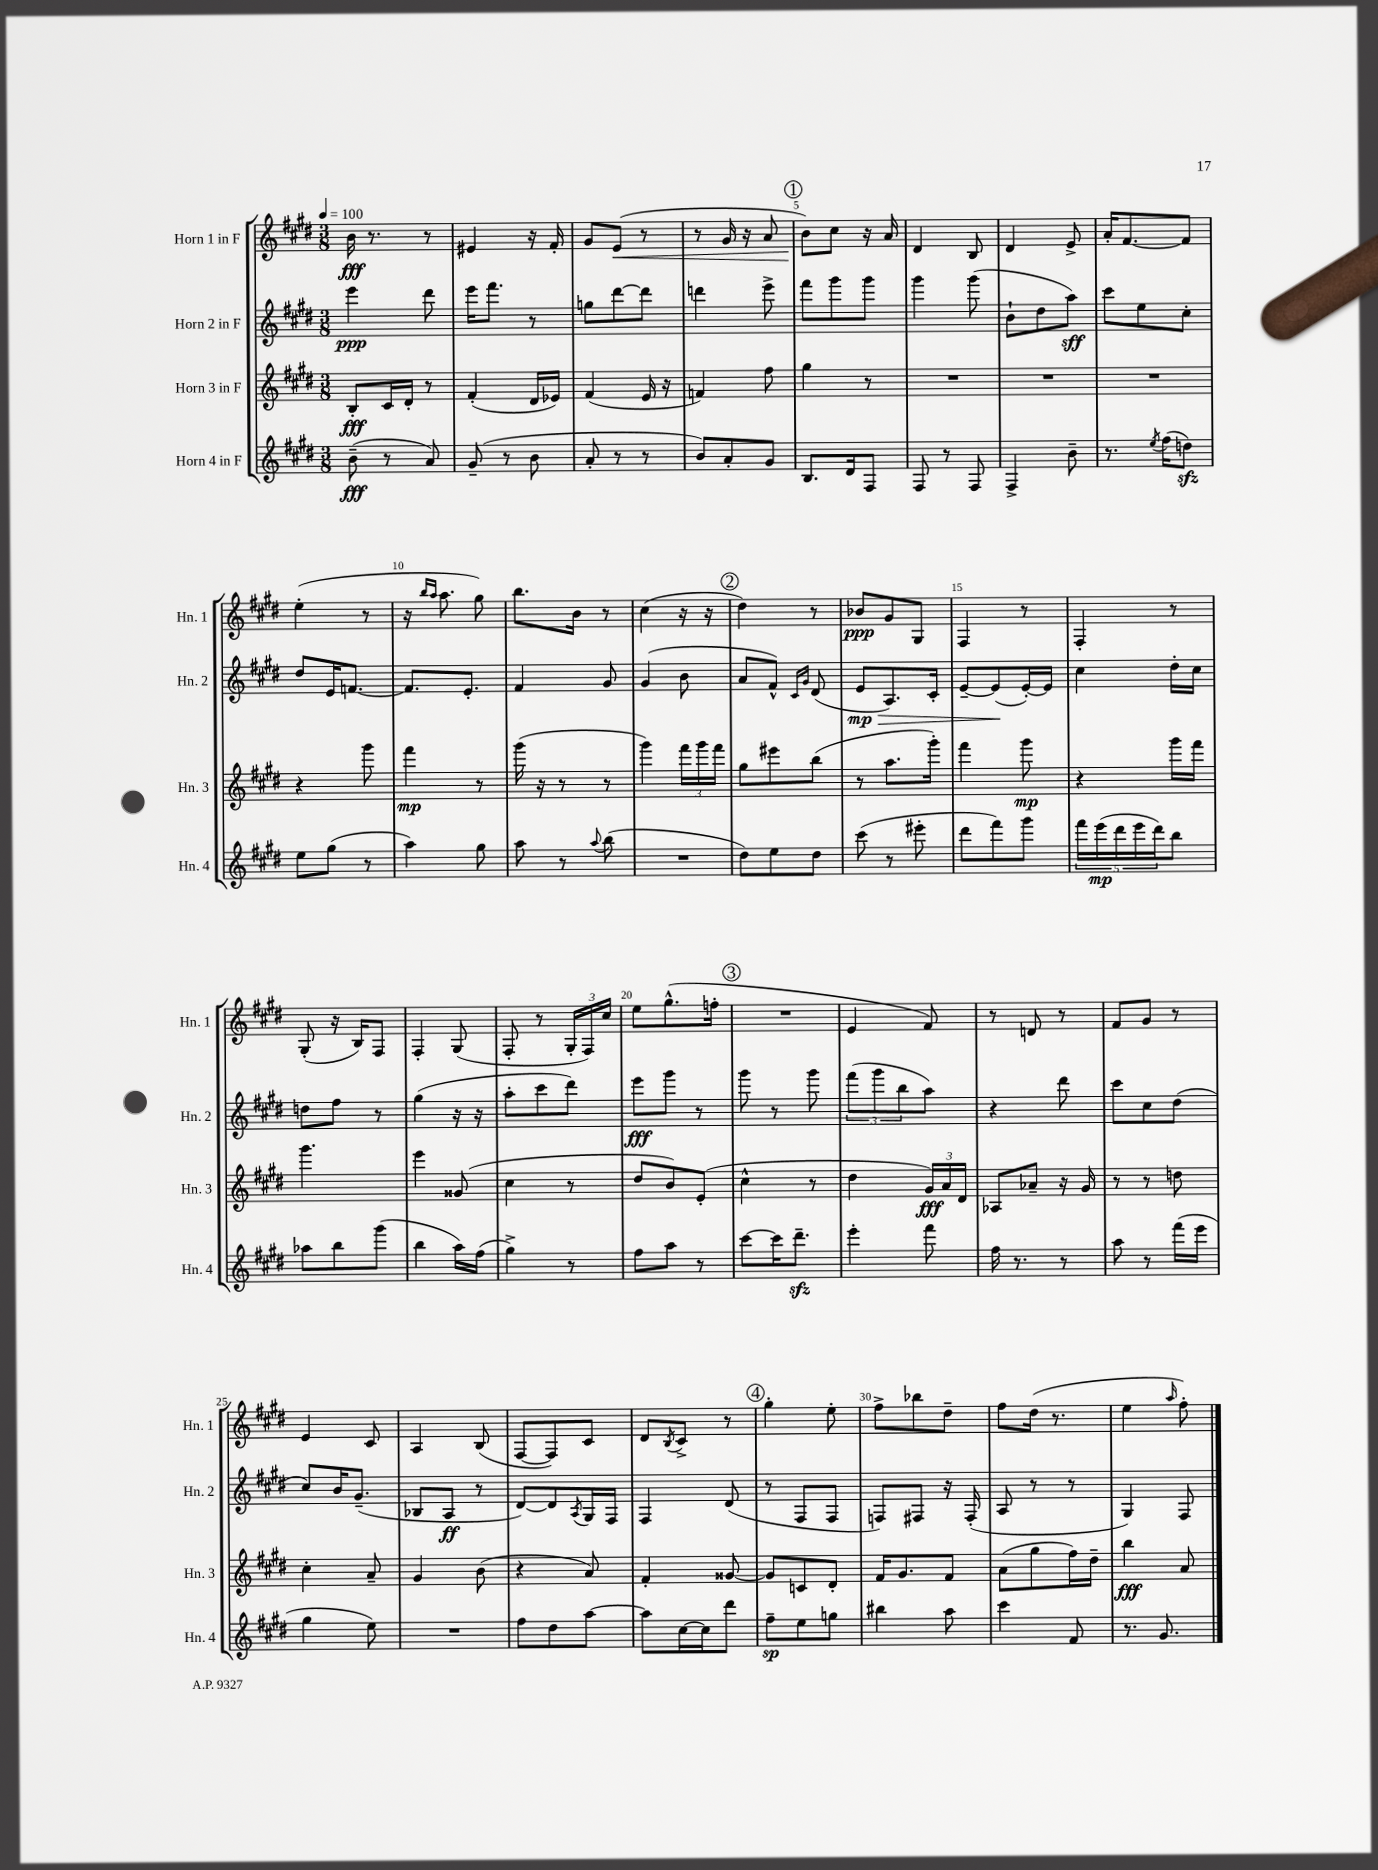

**kern	**kern	**kern	**kern
*staff4	*staff3	*staff2	*staff1
*clefG2	*clefG2	*clefG2	*clefG2
*k[f#c#g#d#]	*k[f#c#g#d#]	*k[f#c#g#d#]	*k[f#c#g#d#]
*M3/8	*M3/8	*M3/8	*M3/8
*MM100	*MM100	*MM100	*MM100
(8b~	8B'	4eee	16b
.	.	.	8.r
8r	16c#	.	.
.	16d#'	.	.
8a)	8r	8ddd#	8r
=	=	=	=
(8g#~	(4f#'	16eee	4e#
.	.	8.fff#	.
8r	.	.	.
8b	16d#	8r	16r
.	16e-)	.	16f#'
=	=	=	=
8a'	(4f#	8gg	8g#
8r	.	[8ddd#	(8e
8r	16e	8ddd#]	8r
.	16r	.	.
=	=	=	=
8b)	4f)	4ddd	8r
8a'	.	.	16g#
.	.	.	16r
8g#	8ff#	8eee^	8a
=	=	=	=
8.B	4gg#	8fff#	8b)
.	.	8ggg#	8cc#
16d#	.	.	.
8F#	8r	8ggg#	16r
.	.	.	16a
=	=	=	=
8F#	4.r	4ggg#	4d#
8r	.	.	.
8F#	.	(8ggg#	8B
=	=	=	=
4F#^	4.r	8b`	4d#
.	.	8dd#	.
8b~	.	8aa)	8e^
=	=	=	=
8.r	4.r	8ccc#	16a'
.	.	.	[8.f#
.	.	8ee	.
8qee	.	.	.
(16ff#	.	.	.
8dd)	.	8cc#'	8f#]
=	=	=	=
8ee	4r	8dd#	(4ee'
(8gg#	.	16e	.
.	.	[8.f	.
8r	8ggg#	.	8r
=	=	=	=
4aa)	4fff#	8.f]	16r
.	.	.	16qqbb
.	.	.	16qqaa
.	.	.	8.aa
.	.	8.e'	.
8gg#	8r	.	8gg#)
=	=	=	=
8aa	(16ggg#	4f#	8.bb
.	16r	.	.
8r	8r	.	.
.	.	.	16b
8qqaa	.	.	.
(8bb	8r	8g#	8r
=	=	=	=
4.r	4ggg#)	(4g#	(4cc#
.	24fff#	8b	16r
.	24ggg#	.	.
.	.	.	16r
.	24fff#	.	.
=	=	=	=
8dd#)	8gg#	8a	4dd#)
8ee	8eee#	8f#^^)	.
.	.	16qqc#	.
.	.	16qqg#	.
8dd#	(8bb	(8d#	8r
=	=	=	=
(8ccc#	8r	8e	8b-
8r	8.aa	8.A)	8g#
8eee#'	.	.	8G#
.	16ggg#')	16c#'	.
=	=	=	=
8ddd#	4fff#	[8e~	4F#
8fff#)	.	(8e]	.
8ggg#	8ggg#	[16e')	8r
.	.	16e]	.
=	=	=	=
20fff#	4r	4cc#	4F#'
(20eee	.	.	.
20ddd#	.	.	.
20eee	.	.	.
20ddd#)	.	.	.
8bb	16ggg#	16dd#'	8r
.	16fff#	16cc#	.
=	=	=	=
8aa-	4.ggg#	8dd	(8G#'
8bb	.	8ff#	16r
.	.	.	16B)
(8ggg#	.	8r	8F#
=	=	=	=
4bb	4eee	(4gg#	4F#'
16aa)	(8g##	16r	(8G#
(16ff#	.	16r	.
=	=	=	=
4gg#^)	4cc#	8aa'	8F#'
.	.	8ccc#	8r
8r	8r	8ddd#)	24G#'
.	.	.	24F#)
.	.	.	24cc#
=	=	=	=
8ff#	8dd#	8eee	8ee
8aa	8b)	8ggg#	(8.gg#^^
8r	(8e'	8r	.
.	.	.	16ff'
=	=	=	=
[8ccc#	4cc#^^	8ggg#	4.r
16ccc#]	.	8r	.
8.ddd#~	.	.	.
.	8r	8ggg#	.
=	=	=	=
4eee'	4dd#	(12fff#	4e
.	.	12ggg#	.
.	.	12bb	.
8fff#	24g#)	8aa)	8f#)
.	24a	.	.
.	24d#	.	.
=	=	=	=
16ff#	8A-	4r	8r
8.r	.	.	.
.	8a-~	.	8d
8r	16r	8ddd#	8r
.	16g#	.	.
=	=	=	=
8aa	8r	8ccc#	8f#
8r	8r	8cc#	8g#
(16fff#	8dd	(8dd#	8r
16eee	.	.	.
=	=	=	=
4gg#	4cc#'	8cc#)	4e
.	.	16b	.
.	.	(8.g#~	.
8ee)	8a~	.	8c#
=	=	=	=
4.r	4g#	8B-	4A
.	.	8A	.
.	(8b	8r	(8B
=	=	=	=
8ff#	4r	[8d#)	[8F#
8dd#	.	8d#]	8F#])
.	.	8qA	.
[8aa	8a)	16G#	8c#
.	.	16F#	.
=	=	=	=
8aa]	4f#'	4F#	8d#
.	.	.	8qB
[16cc#	.	.	8c#^
16cc#]	.	.	.
8ddd#	[8g##	(8d#	8r
=	=	=	=
8ff#~	8g##]	8r	4gg#'
8ee	8c	8F#	.
8gg	8d#'	8F#	8ee'
=	=	=	=
4bb#	16f#	8F)	8ff#^
.	8.g#	.	.
.	.	8F#	8bb-
8aa	8f#	16r	8dd#~
.	.	(16F#'	.
=	=	=	=
4ccc#	(8a	8A	8ff#
.	8gg#	8r	(16dd#
.	.	.	8.r
8f#	16ff#)	8r	.
.	16dd#~	.	.
=	=	=	=
8.r	4bb	4G#)	4ee
8.g#	.	.	.
.	.	.	16qqaa
.	8a	8F#	8ff#')
==	==	==	==
*-	*-	*-	*-
